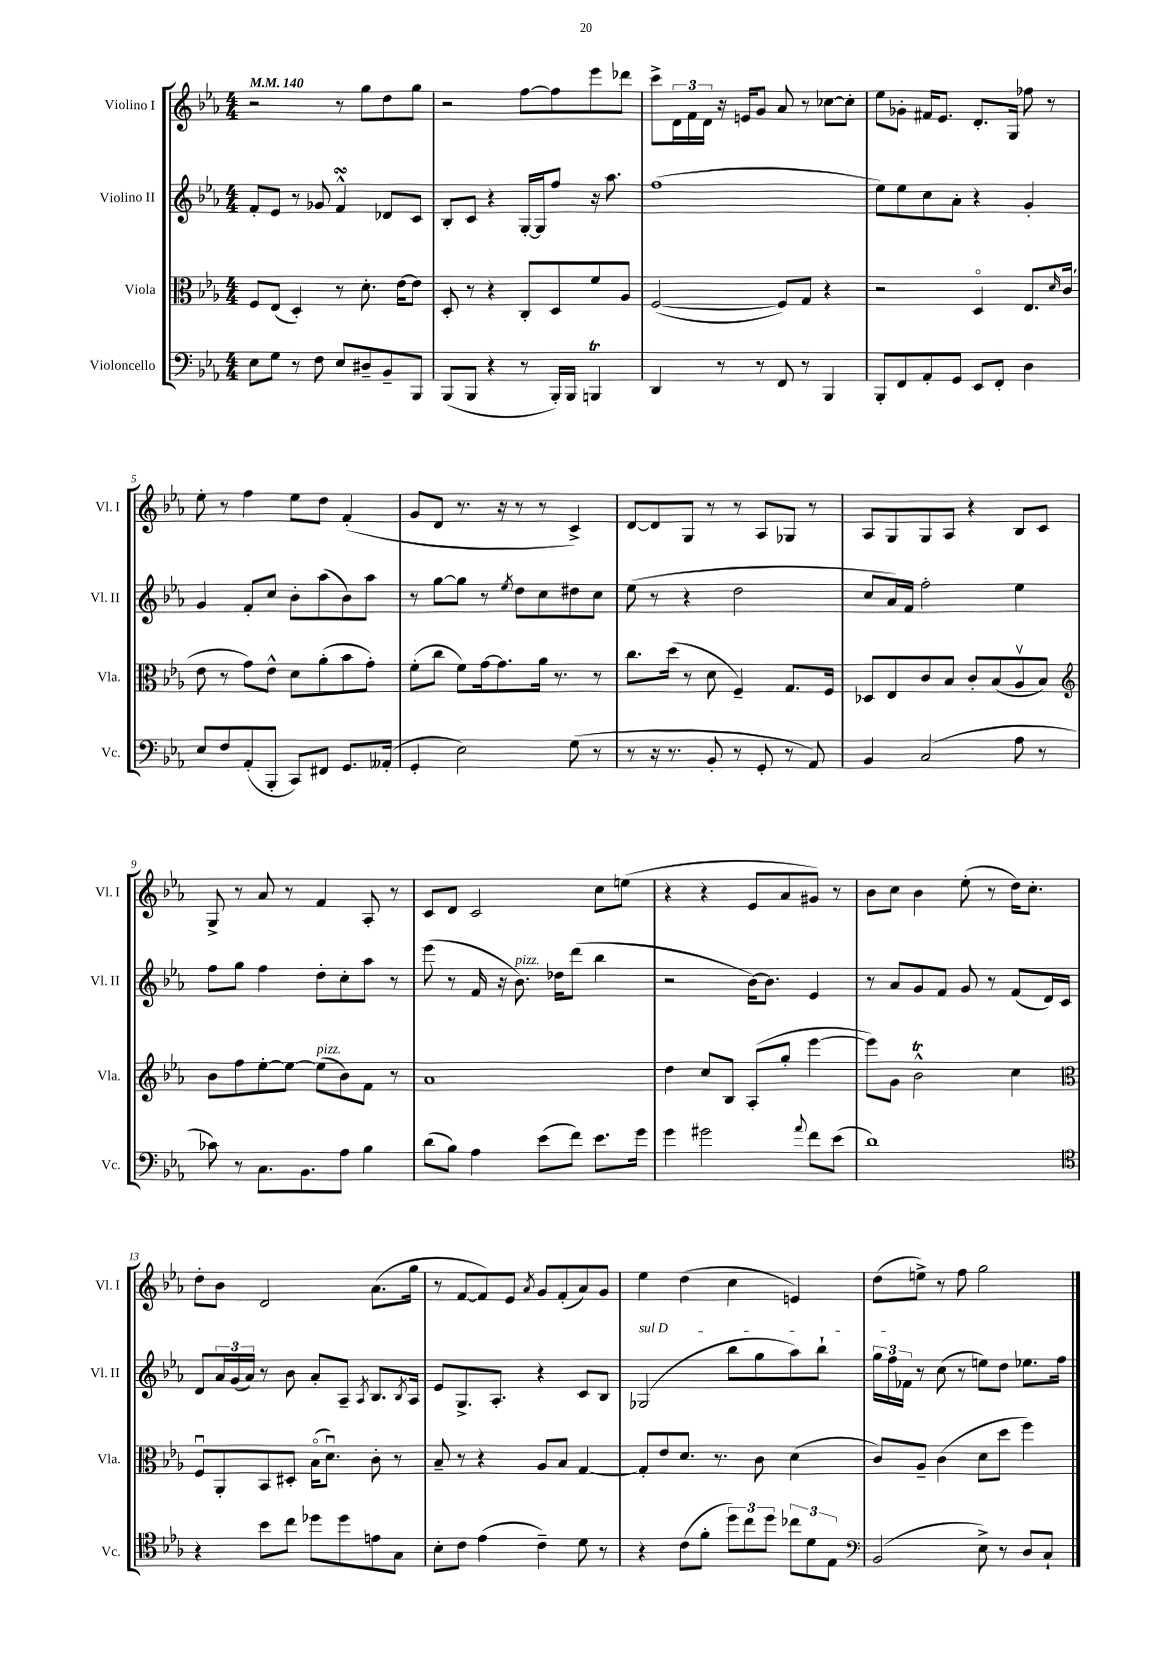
<<
\new StaffGroup <<
\new Staff = "s0" \with { instrumentName = "Violino I" shortInstrumentName = "Vl. I" } {
    \clef treble \key ees \major \numericTimeSignature \time 4/4 \tempo 4 = 140
    r2 r8 g''8 d''8 g''8 |
    r2 f''8~ f''8 ees'''8 des'''8 |
    c'''8-> \tuplet 3/2 { d'16 f'16 d'16 } r16 e'16 g'8 aes'8 r8 ces''8~ ces''8-. |
    ees''8 ges'8-. fis'16 ees'8. d'8.-. g16 fes''8 r8 |
    ees''8-. r8 f''4 ees''8 d''8 f'4-.( |
    g'8 d'8 r8. r16 r8 r8 c'4->) |
    d'8~ d'8 g8 r8 r8 aes8 ges8 r8 |
    aes8 g8 g8 aes8 r4 bes8 c'8 |
    g8-> r8 aes'8 r8 f'4 aes8-. r8 |
    c'8 d'8 c'2 c''8 e''8( |
    r4 r4 ees'8 aes'8 gis'8) r8 |
    bes'8 c''8 bes'4 ees''8-.( r8 d''16) c''8.-. |
    d''8-. bes'8 d'2 aes'8.( g''16 |
    r8 f'8~ f'8) ees'8 \acciaccatura { aes'8 } g'8 f'8-.( aes'8) g'8 |
    ees''4 d''4( c''4 e'4) |
    d''8( e''8->) r8 f''8 g''2 \bar "|." |
}
\new Staff = "s1" \with { instrumentName = "Violino II" shortInstrumentName = "Vl. II" } {
    \clef treble \key ees \major \numericTimeSignature \time 4/4
    f'8-. ees'8 r8 ges'8 f'4-^\turn des'8 c'8 |
    bes8-. c'8 r4 g16~-. g16 f''8 r16 aes''8. |
    f''1( |
    ees''8) ees''8 c''8 aes'8-. r4 g'4-. |
    g'4 f'8-. c''8 bes'8-. aes''8( bes'8) aes''8 |
    r8 g''8~ g''8 r8 \acciaccatura { ees''8 } d''8 c''8 dis''8 c''8 |
    ees''8( r8 r4 d''2 |
    c''8 aes'16) f'16 f''2-. ees''4 |
    f''8 g''8 f''4 d''8-. c''8-. aes''8 r8 |
    ees'''8( r8 f'16 r16 bes'8.^\markup { \italic "pizz." }) des''16 d'''8( bes''4 |
    r2 bes'16~) bes'8. ees'4 |
    r8 aes'8 g'8 f'8 g'8 r8 f'8( d'16) c'16 |
    d'8 \tuplet 3/2 { aes'16 g'16( aes'16) } r8 bes'8 aes'8-. aes8-- \acciaccatura { aes8 } bes8. \acciaccatura { bes8 } aes16 |
    ees'8 g8.-> aes8.-. r4 c'8 bes8 |
    \once \override TextSpanner.bound-details.left.text = \markup { \italic "sul D" } ges2\startTextSpan( bes''8 g''8 aes''8) bes''8-! |
    \tuplet 3/2 { g''16 f''16 fes'16\stopTextSpan } r8 c''8( r8 e''8) d''8 ees''8. f''16 \bar "|." |
}
\new Staff = "s2" \with { instrumentName = "Viola" shortInstrumentName = "Vla." } {
    \clef alto \key ees \major \numericTimeSignature \time 4/4
    f8 ees8( d4-.) r8 d'8.-. ees'16~ ees'8 |
    d8-. r8 r4 c8-. d8 f'8 aes8 |
    f2~( f8) g8 r4 |
    r2 d4\flageolet ees8. \grace { d'16 } c'16( |
    ees'8 r8 g'8) ees'8-^ d'8 aes'8-.( bes'8 g'8-.) |
    f'8-.( c''8 f'8) g'16~ g'8. aes'16 r8. r8 |
    c''8. d''16( r8 d'8 f4--) g8. f16 |
    des8 ees8 c'8 bes8 c'8-. bes8( aes8\upbow bes8) |
    \clef treble bes'8 f''8 ees''8~-. ees''8~ ees''8^\markup { \italic "pizz." }( bes'8) f'8 r8 |
    aes'1 |
    d''4 c''8 bes8 aes8-.( g''8-. ees'''4~ |
    ees'''8) g'8 bes'2-^\trill c''4 |
    \clef alto f8\downbow aes,8-. bes,8 dis8-. bes16\flageolet( d'8.\downbow) c'8-. r8 |
    bes8-- r8 r4 aes8 bes8 g4~ |
    g8-. ees'8 d'8. r8. c'8 d'4( |
    c'8) aes8-- c'4( d'8 d''8 f''4) \bar "|." |
}
\new Staff = "s3" \with { instrumentName = "Violoncello" shortInstrumentName = "Vc." } {
    \clef bass \key ees \major \numericTimeSignature \time 4/4
    ees8 g8 r8 f8 ees8 dis8-- bes,8-- bes,,8 |
    bes,,8( bes,,8 r4 r8 bes,,16-.) bes,,16 b,,4\trill |
    d,4 r8 r8 f,8 r8 bes,,4 |
    bes,,8-. f,8 aes,8-. g,8 ees,8 f,8-. d4 |
    ees8 f8 aes,8-.( bes,,8-. c,8) fis,8 g,8. aeses,16-.( |
    g,4-. ees2) g8( r8 |
    r8 r16 r8. bes,8-. r8 g,8-. r8 aes,8) |
    bes,4 c2( aes8 r8 |
    ces'8) r8 c8. bes,8. aes8 bes4 |
    d'8( bes8) aes4 ees'8( f'8) ees'8. g'16 |
    g'4 gis'2 \appoggiatura { aes'8 } f'8 ees'8( |
    d'1) |
    \clef tenor r4 bes'8 c''8 des''8 des''8 e'8 g8 |
    bes8-. c'8 ees'4( c'4--) d'8 r8 |
    r4 c'8( f'8-. \tuplet 3/2 { d''8) c''8 d''8 } \tuplet 3/2 { ces''8 d'8 ees8 } |
    \clef bass bes,2( ees8->) r8 d8 c8-! \bar "|." |
}
>>
>>
